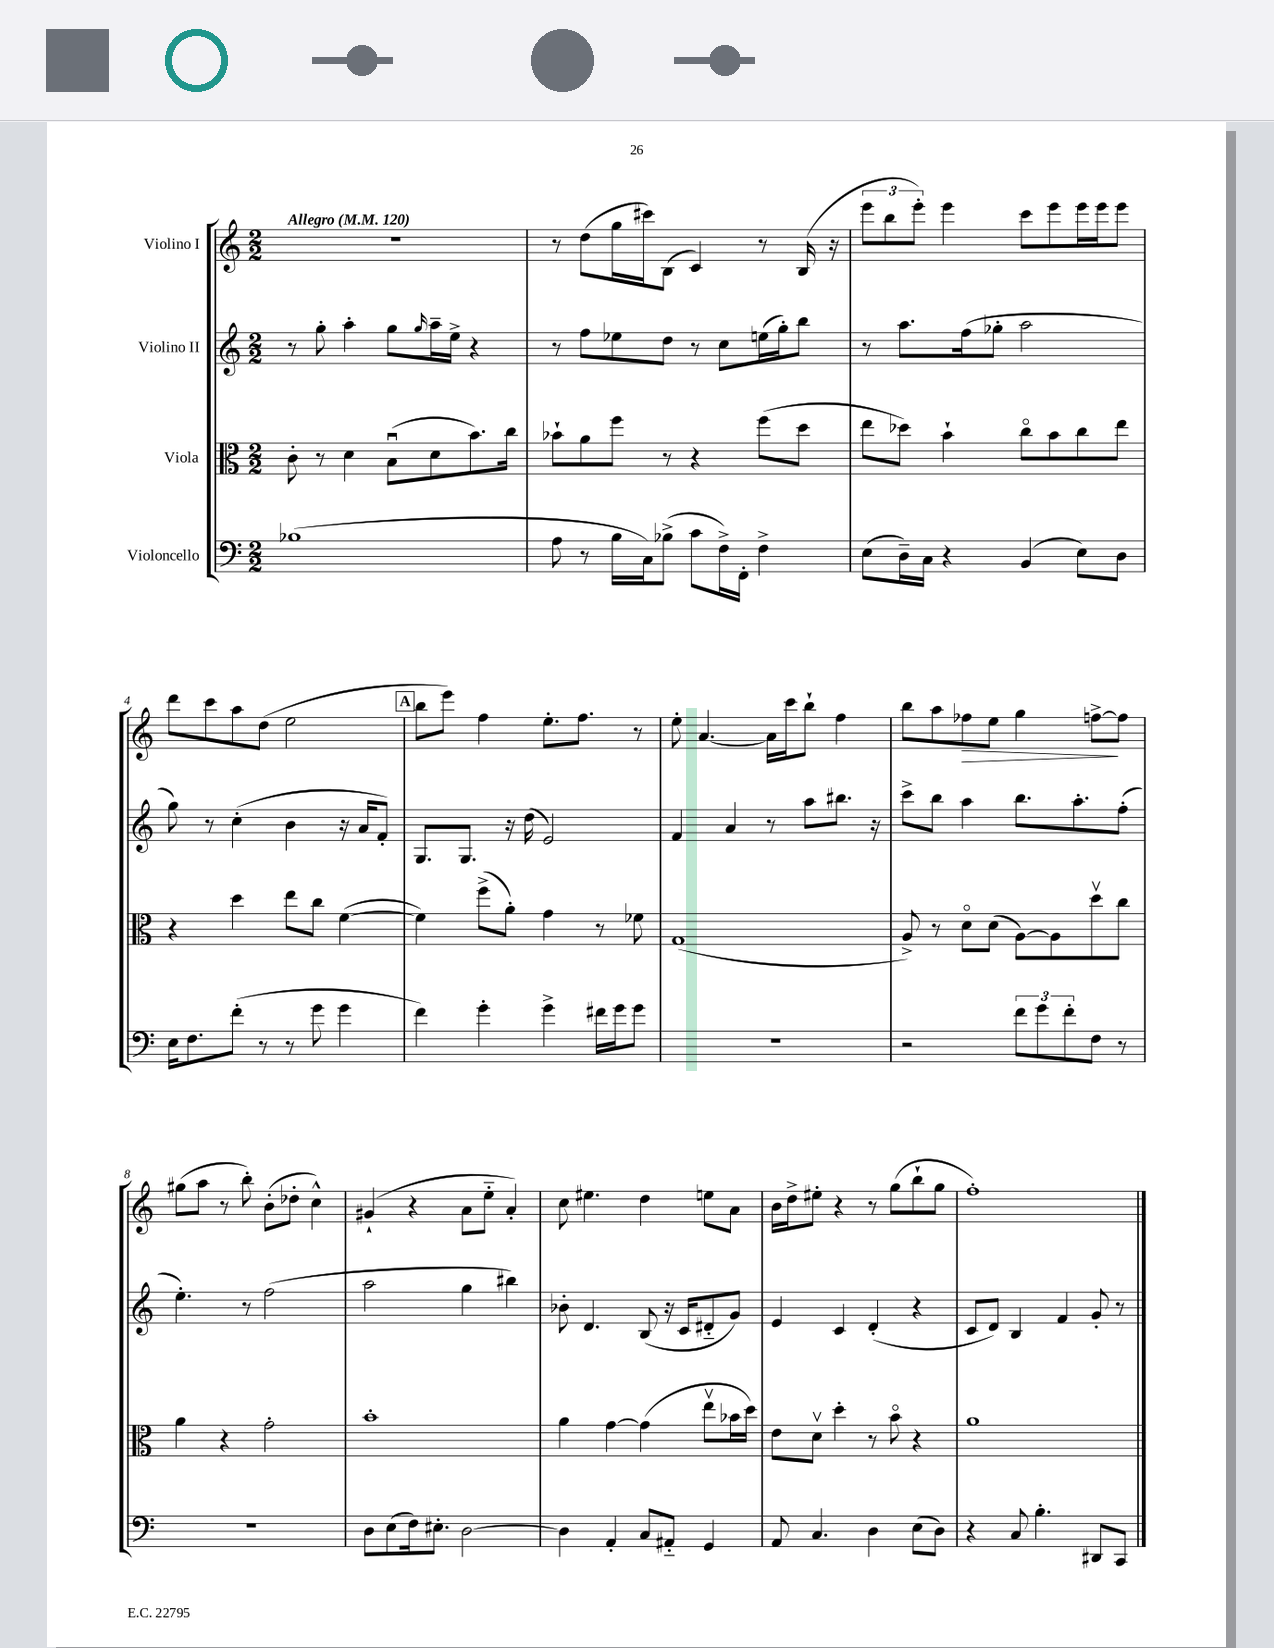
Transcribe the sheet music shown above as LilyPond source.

<<
\new StaffGroup <<
\new Staff = "s0" \with { instrumentName = "Violino I" } {
    \clef treble \key c \major \numericTimeSignature \time 2/2 \tempo "Allegro" 4 = 120
    r1 |
    r8 d''8( g''16 cis'''16) b8( c'4) r8 b16( r16 |
    \tuplet 3/2 { e'''8 b''8 e'''8-.) } e'''4 c'''8 e'''8 e'''16 e'''16 e'''8 |
    d'''8 c'''8 a''8 d''8( e''2 |
    \mark \markup { \box "A" } b''8 e'''8) f''4 e''8.-. f''8. r8 |
    e''8-. a'4.~ a'16 c'''16 b''8-! f''4 |
    b''8 a''8 fes''8\> e''8 g''4 f''8~->\! f''8 |
    gis''8( a''8 r8 b''8-.) b'8-.( des''8-. c''4-^) |
    gis'4-!( r4 a'8 e''8-_ a'4-.) |
    c''8 eis''4. d''4 e''8 a'8 |
    b'16 d''16-> eis''8-. r4 r8 g''8( b''8-! g''8 |
    f''1-.) \bar "|." |
}
\new Staff = "s1" \with { instrumentName = "Violino II" } {
    \clef treble \key c \major \numericTimeSignature \time 2/2
    r8 g''8-. a''4-. g''8 \grace { g''16 } a''16-- e''16-> r4 |
    r8 f''8 ees''8 d''8 r8 c''8 e''16( g''16-.) b''8 |
    r8 a''8. f''16( ges''8-. a''2 |
    g''8) r8 c''4-.( b'4 r16 a'16 f'8-.) |
    \mark \markup { \box "A" } g8. g8. r16 d''16( e'2) |
    f'4 a'4 r8 a''8 bis''8. r16 |
    c'''8-> b''8 a''4 b''8. a''8.-. f''8-.( |
    e''4.-.) r8 f''2( |
    a''2 g''4 bis''4) |
    bes'8-. d'4. b8( r16 c'16 dis'8-_ g'8) |
    e'4 c'4 d'4-.( r4 |
    c'8 d'8) b4 f'4 g'8-. r8 \bar "|." |
}
\new Staff = "s2" \with { instrumentName = "Viola" } {
    \clef alto \key c \major \numericTimeSignature \time 2/2
    c'8-. r8 d'4 b8\downbow( d'8 b'8.) c''16 |
    bes'8-! a'8 f''8 r8 r4 f''8( d''8 |
    e''8 des''8) b'4-! c''8\flageolet b'8 c''8 e''8 |
    r4 d''4 e''8 c''8 f'4~( |
    \mark \markup { \box "A" } f'4) f''8->( a'8-.) g'4 r8 fes'8 |
    g1( |
    a8->) r8 d'8\flageolet d'8( a8~) a8 d''8\upbow c''8 |
    a'4 r4 g'2-. |
    b'1-. |
    a'4 g'4~ g'4( e''8\upbow bes'16 d''16) |
    e'8 d'8\upbow d''4-. r8 b'8\flageolet r4 |
    a'1 \bar "|." |
}
\new Staff = "s3" \with { instrumentName = "Violoncello" } {
    \clef bass \key c \major \numericTimeSignature \time 2/2
    bes1( |
    a8 r8 b16 c16) bes8->( c'8 f16->) f,16-. f4-> |
    e8( d16--) c16 r4 b,4( e8) d8 |
    e16 f8. f'8-.( r8 r8 g'8 g'4 |
    \mark \markup { \box "A" } f'4) g'4-. g'4-> fis'16 g'16 g'8 |
    r1 |
    r2 \tuplet 3/2 { f'8 g'8 f'8-. } f8 r8 |
    R1 |
    d8 e8( f16) eis8.-. d2~ |
    d4 a,4-. c8 ais,8-_ g,4 |
    a,8 c4. d4 e8( d8) |
    r4 c8 b4.-. dis,8 c,8 \bar "|." |
}
>>
>>
